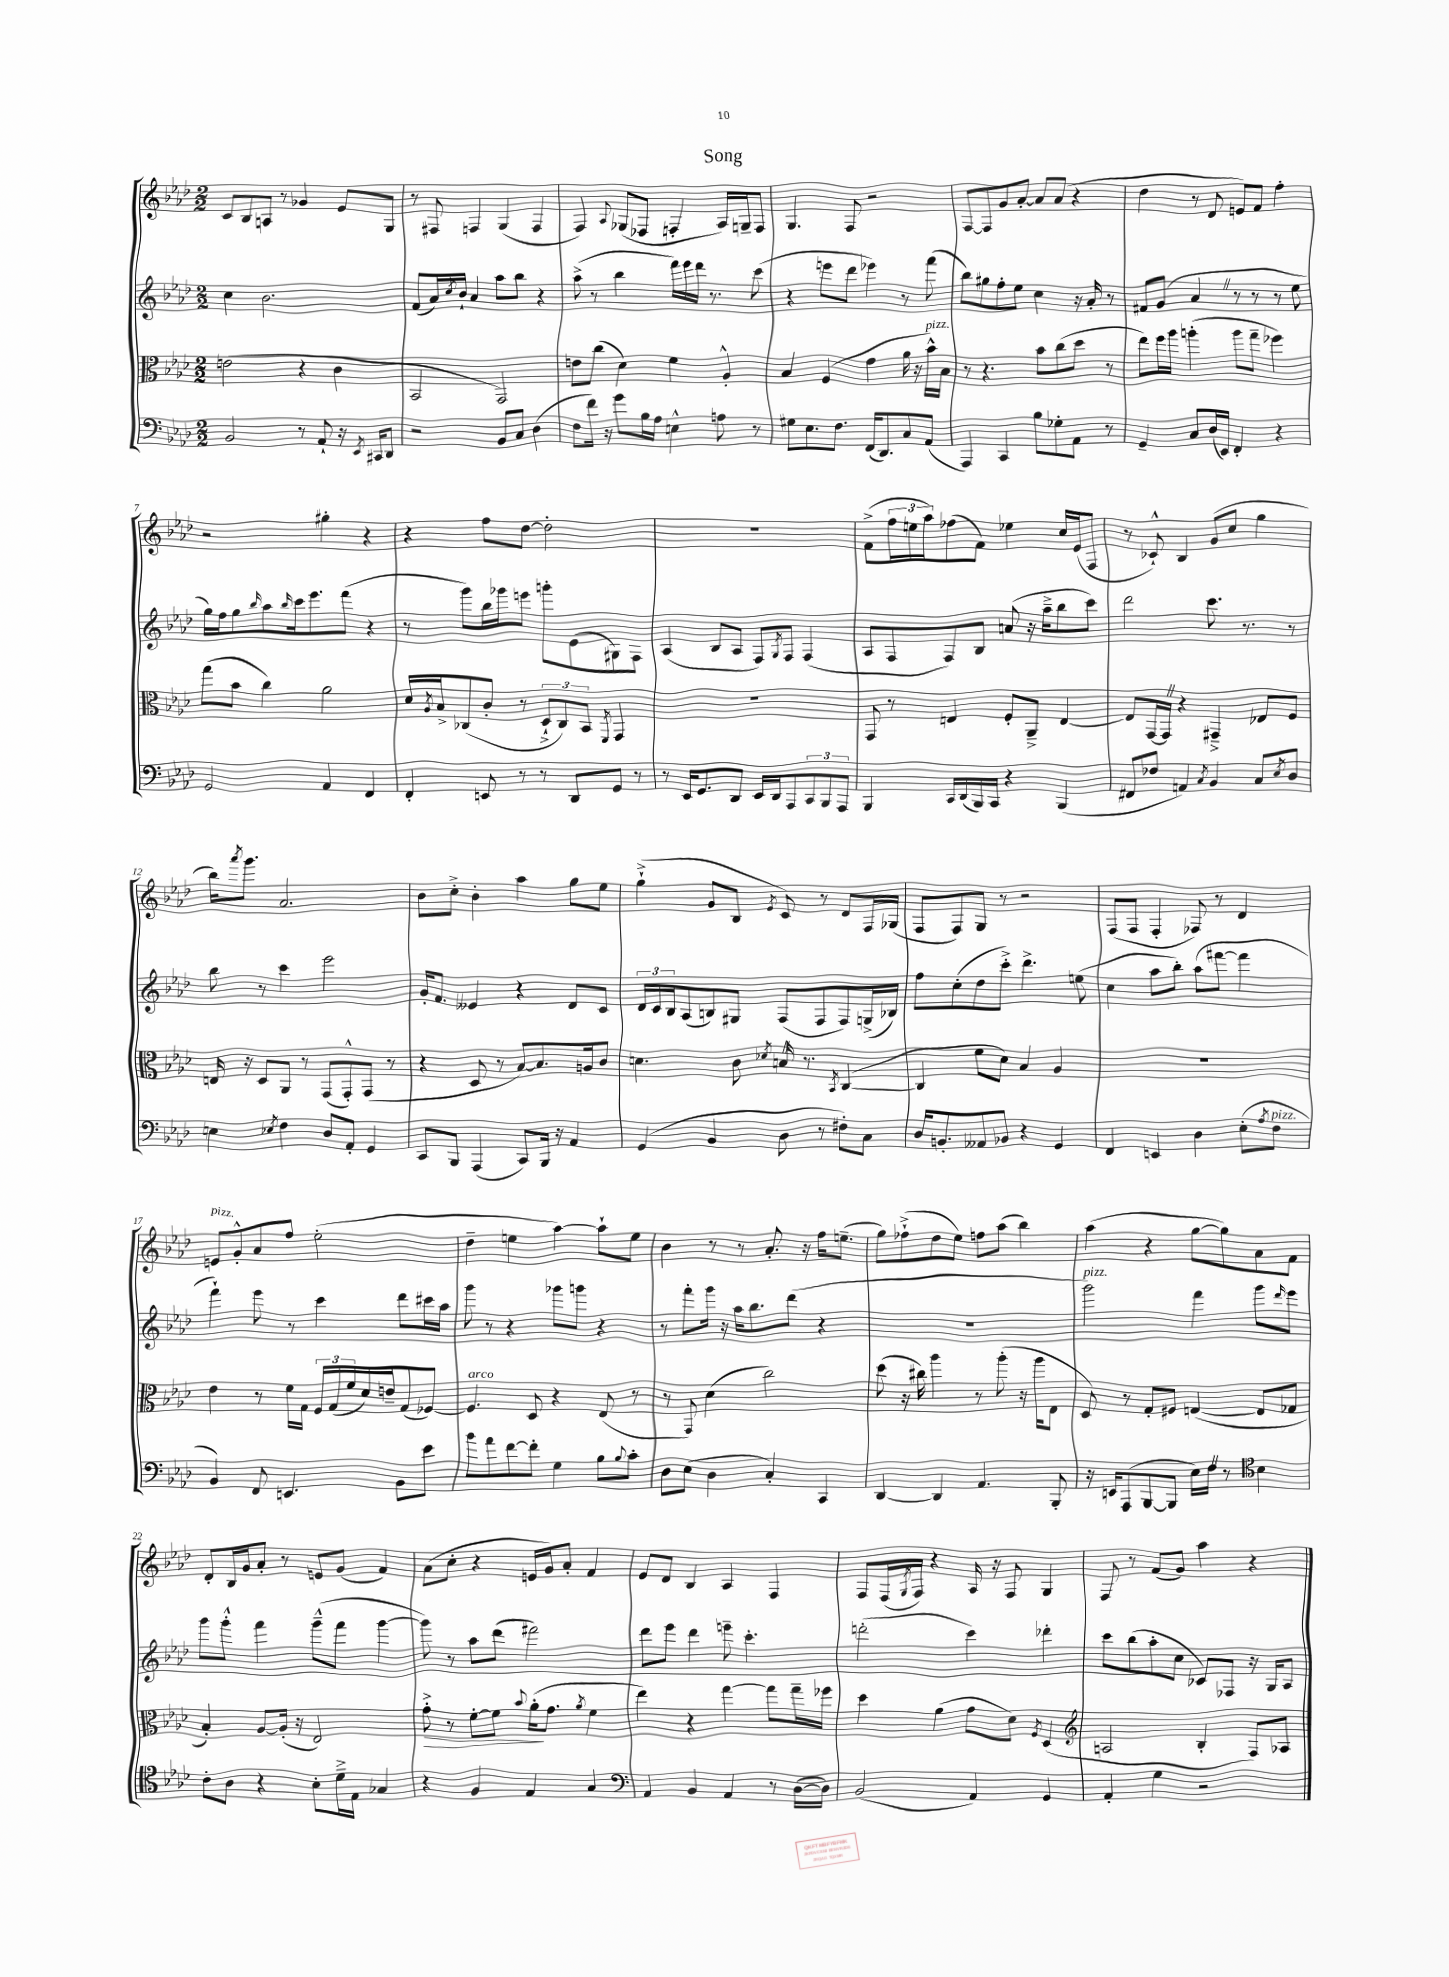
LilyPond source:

\header { title = "Song" }
<<
\new StaffGroup <<
\new Staff = "s0" {
    \clef treble \key aes \major \numericTimeSignature \time 2/2
    c'8 bes8 a8 r8 ges'4 ees'8 g8 |
    r8 fis8 f4 g4( f4 |
    f4) \appoggiatura { aes8 } ges8( fes8 f4-. aes16) g16-- f8 |
    g4. f8 r2 |
    f8~ f8 g'8 aes'8~-. aes'8 aes'8( r4 |
    des''4 r8 des'8 e'8) f'8 f''4-. |
    r2 gis''4-. r4 |
    r4 f''8 des''8~ des''2-. |
    R1 |
    f'8->( \tuplet 3/2 { f''16 e''16 aes''16) } fes''8( f'8) ees''4 c''16 ees'16( f8 |
    r8 ces'8-!-^) bes4 g'8( c''8 g''4 |
    bes''16) \acciaccatura { aes'''8 } g'''8. aes'2. |
    bes'8 c''8-.-> bes'4-. aes''4 g''8 ees''8 |
    g''4-!->( g'8 bes8 \acciaccatura { ees'8 } c'8) r8 des'8 f16 ges16( |
    f8 f8) g8 r8 r2 |
    f8( f8 f4-. fes8) r8 des'4 |
    e'8^\markup { \italic "pizz." } g'8-.-^ aes'8 f''8 ees''2-.( |
    des''4-- e''4 aes''4~) aes''8-! e''8 |
    bes'4 r8 r8 aes'8.-. r16 f''16 e''8.--( |
    g''8) fes''8-!->( des''8 ees''8) f''8 aes''8( bes''4) |
    aes''4( r4 g''8~ g''8) aes'8 f'8 |
    des'8-. bes16 g'16 aes'8-. r8 e'8 g'8( f'4) |
    aes'8( c''8-. r4 e'16 g'16) aes'8-. f'4 |
    ees'8 des'8 bes4 aes4 f4 |
    f8 f16( \acciaccatura { g8 } f16) r4 aes16 r16 f8 g4 |
    f8 r8 f'8( g'8) aes''4 r4 \bar "|." |
}
\new Staff = "s1" {
    \clef treble \key aes \major \numericTimeSignature \time 2/2
    c''4 bes'2. |
    f'8( aes'16) \acciaccatura { c''8 } bes'16-! aes'4 aes''8 bes''8 r4 |
    aes''8->( r8 bes''4 f'''16) ees'''16 des'''16 r8. c'''8( |
    r4 e'''8 des'''8 ees'''4) r8 f'''8( |
    bes''8) gis''8 f''8-. ees''8 c''4 r16 aes'16-. r8 |
    fis'8 g'8( aes'4 \once \override BreathingSign.text = \markup { \musicglyph "scripts.caesura.straight" } \breathe r8 r8 r8 ees''8 |
    g''16) f''16 g''8 \grace { bes''16 } aes''8 \grace { bes''16 } c'''16 ees'''8. f'''8( r4 |
    r8 g'''8) bes''16 ges'''16 e'''8 g'''8-. ees'8( gis8) f8 |
    aes4( bes8 aes8 f8) \acciaccatura { g8 } f8 f4( |
    aes8 f8 f8) bes8 a'8( r16 aes''16---> bes''8 c'''8) |
    des'''2 c'''8. r8. r8 |
    bes''8 r8 c'''4 ees'''2 |
    g'16-. f'8. eeses'4 r4 des'8 c'8 |
    \tuplet 3/2 { des'16 c'16 bes16 } aes8( b8) gis8 f8( f8 f8) g16->( bes16) |
    f''8 c''8-.( des''8 c'''8-.->) des'''4.-> e''8( |
    c''4 aes''8 bes''8-.) aes''8( fis'''8~ fis'''4 |
    f'''4-!) ees'''8 r8 c'''4 des'''8 cis'''16 aes''16 |
    g'''8 r8 r4 ges'''8 g'''8 r4 |
    r8 f'''8-. g'''16 r16 aes''16 bes''8. des'''8( r4 |
    R1 |
    g'''2^\markup { \italic "pizz." }) f'''4 g'''8 \grace { des'''16 } ees'''8 |
    g'''8 g'''8-.-^ f'''4 g'''8---^( f'''8 g'''4~ |
    g'''8) r8 aes''8 des'''8( fis'''2) |
    des'''8 ees'''8 des'''4 e'''8-- c'''4.-. |
    d'''2-.( c'''4) des'''4-. |
    c'''8 bes''8( aes''8-. c''8 ces'8) fes8 r16 g16 aes8 \bar "|." |
}
\new Staff = "s2" {
    \clef alto \key aes \major \numericTimeSignature \time 2/2
    e'2( r4 c'4 |
    bes,2 g,2) |
    e'8 c''8( des'4) f'4 aes4-.-^ |
    bes4 f4( g'4 aes'16 r16 bes'16-^^\markup { \italic "pizz." }) bes16 |
    r8 r4. bes'8 c''8( des''8 r8 |
    ees''8) f''16 aes''16 a''4-.( a''8 g''8-- fes''4) |
    g''8( bes'8 c''4) aes'2 |
    des'16 \acciaccatura { aes8 } bes16-> ces8( c'8-. r8 \tuplet 3/2 { des8-!-> ces8) bes,8 } \acciaccatura { f,8 } g,4 |
    R1 |
    g,8 r8 e4 f8-. aes,8---> e4~ |
    e8 g,16~ g,16 \once \override BreathingSign.text = \markup { \musicglyph "scripts.caesura.straight" } \breathe r4 gis,4---> ees8 f8 |
    e16 r16 des8 aes,8 r8 g,8( g,8-.-^) g,8( r8 |
    r4 des8 r8 bes8~) bes8. a16 c'8 |
    d'4. c'8 \acciaccatura { des'8 } b16 \once \override BreathingSign.text = \markup { \musicglyph "scripts.caesura.straight" } \breathe r8. \acciaccatura { bes,8 } c4~( |
    c4 f'8 des'8) bes4 aes4 |
    R1 |
    ees'4 r8 f'16 g16 \tuplet 3/2 { f16 g16( f'16 } des'16) e'16-- g8( fes8~) |
    fes4.^\markup { \italic "arco" } des8 r4 ees8( r8 |
    r8 g,8) des'4( c''2) |
    des''8( r16 cis''16) aes''4 r8 aes''8-.( r16 aes''16 ees8 |
    des8) r8 g8-. fis8 e4~( e8 ges8 |
    bes4-.) aes8~ aes16-.( r16 ees2) |
    g'8-.->\> r8 f'8~-. f'8 \appoggiatura { bes'8 } aes'16-.\!( g'8. \acciaccatura { aes'8 } f'4 |
    ees''4) r4 g''4~ g''8 g''16-- fes''16 |
    des''4 aes'4( g'8 des'8) \acciaccatura { f8 } des4( |
    \clef treble a2 bes4-. f8) aes8 \bar "|." |
}
\new Staff = "s3" {
    \clef bass \key aes \major \numericTimeSignature \time 2/2
    bes,2 r8 aes,8-! r16 \acciaccatura { ees,8 } cis,16 des,8 |
    r2 bes,8 c8 des4( |
    f8 f'16) r16 g'8 bes16 aes16 e4-^ a8 r8 |
    gis8 ees8. f8. f,16( des,8.) c8 aes,8( |
    aes,,4) c,4 bes8 ges8-. aes,8 r8 |
    g,4-- c8 des16( ees,16) f,4-. r4 |
    g,2 aes,4 f,4 |
    f,4-. e,8 r8 r8 des,8 g,8 r8 |
    r8 ees,16 g,8. des,8 ees,16 des,16 aes,,8 \tuplet 3/2 { c,8 bes,,8 aes,,8 } |
    bes,,4 c,16 des,16( bes,,16) c,16 r4 bes,,4( |
    fis,8 fes8 a,4) \acciaccatura { c8 } bes,4 c8 \acciaccatura { ees8 } des8 |
    e4 \acciaccatura { ees8 } f4 des8 aes,8-. g,4 |
    c,8 bes,,8 aes,,4( c,8) bes,,16 r16 aes,4 |
    g,4( bes,4 des8 r8 fis8-.) c8 |
    des16 b,8.-. aeses,8 bes,8 r4 g,4 |
    f,4 e,4 des4 ees8-.( \acciaccatura { aes8 } f8^\markup { \italic "pizz." } |
    bes,4) f,8 e,4. bes,8 ees'8 |
    bes'8 aes'8 f'8~ f'8-. g4 bes8 \appoggiatura { bes8 } c'8-. |
    des8 ees8( des4 c4-.) c,4 |
    des,4~ des,4 aes,4. bes,,8-. |
    r16 e,16 aes,,8( bes,,8~ bes,,8 ees16) f16 \once \override BreathingSign.text = \markup { \musicglyph "scripts.caesura.straight" } \breathe r8 \clef tenor bes4 |
    c'8-. aes8 r4 bes8-. des'16---> ees16 ges4 |
    r4 f4 ees4 g4 |
    \clef bass aes,4 bes,4 aes,4 r8 des16~( des16) |
    bes,2( aes,4) g,4 |
    aes,4-. g4 r2 \bar "|." |
}
>>
>>
